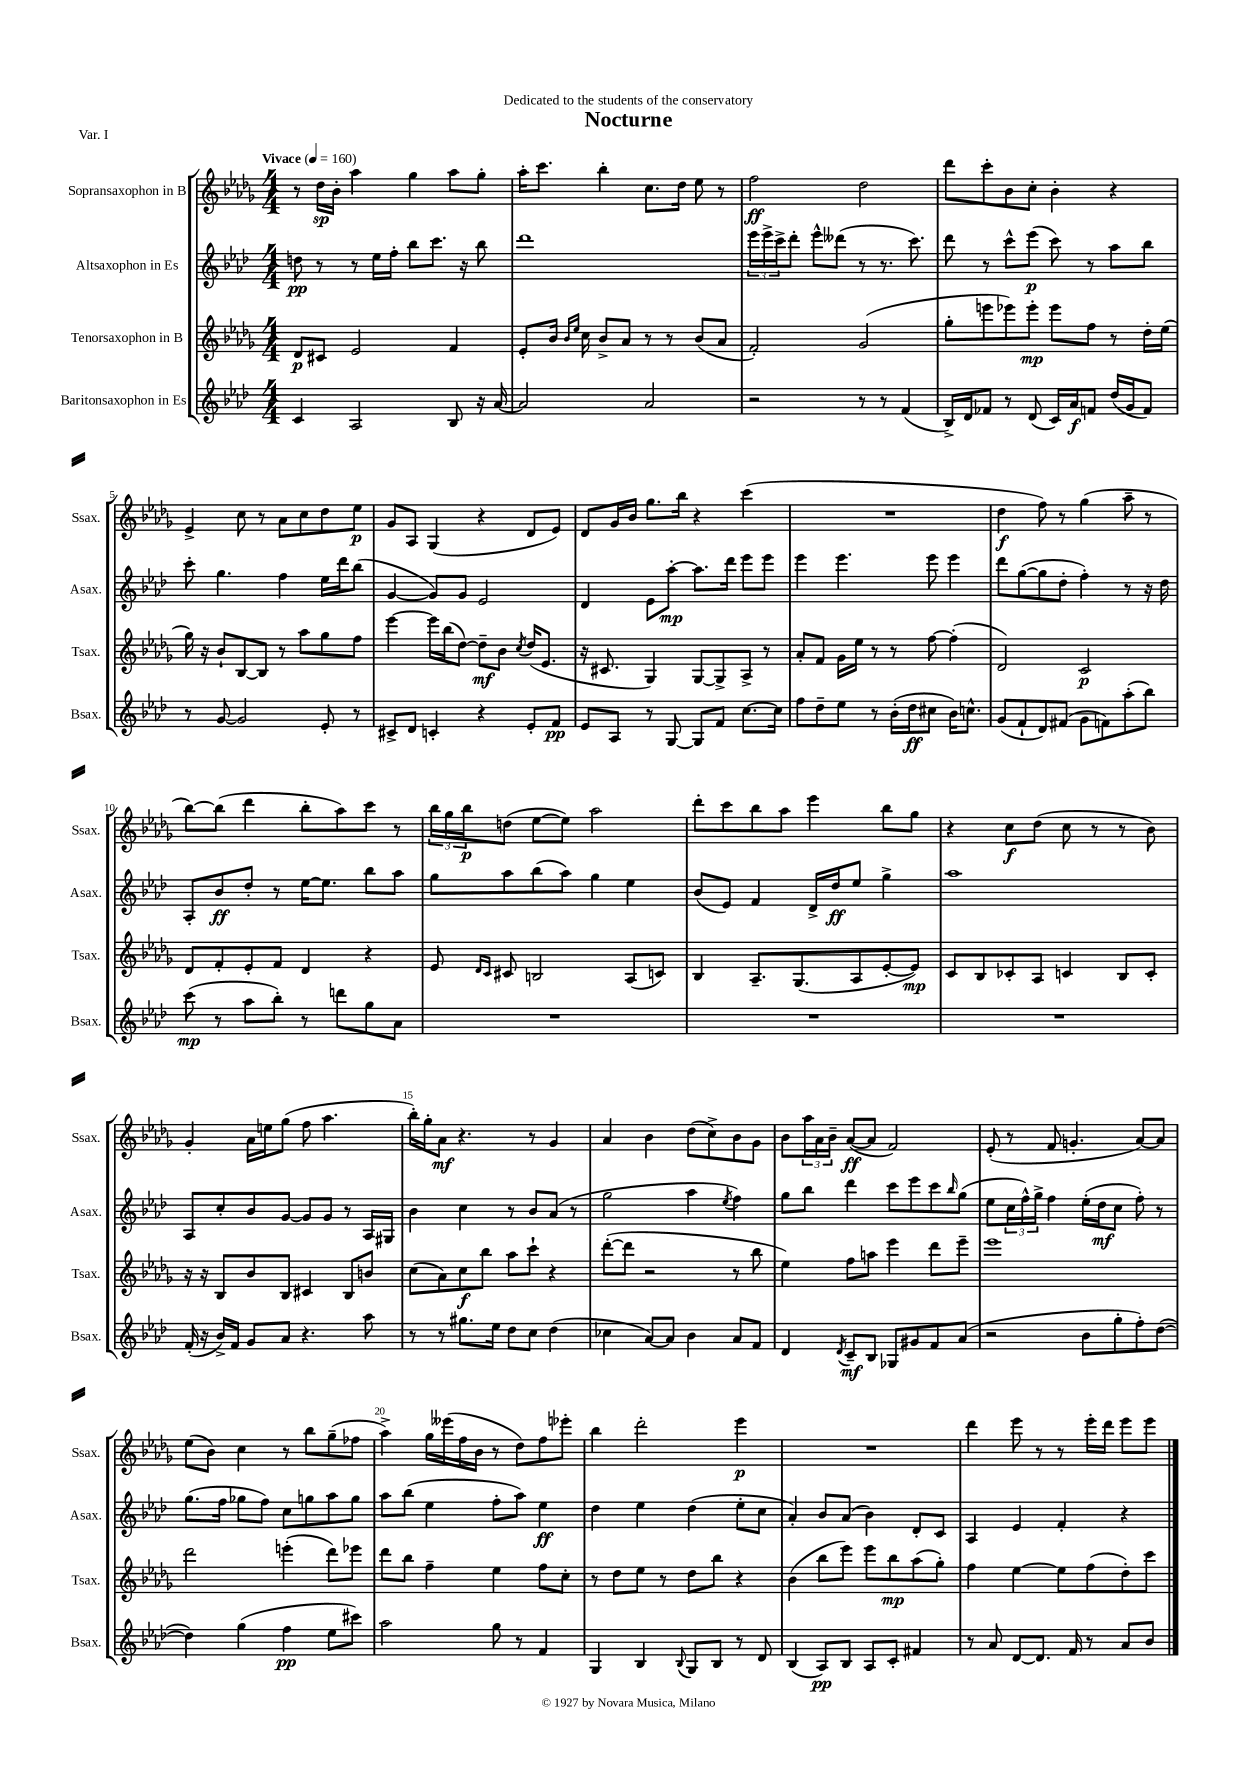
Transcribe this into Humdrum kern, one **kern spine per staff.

**kern	**kern	**kern	**kern
*staff4	*staff3	*staff2	*staff1
*clefG2	*clefG2	*clefG2	*clefG2
*k[b-e-a-d-]	*k[b-e-a-d-g-]	*k[b-e-a-d-]	*k[b-e-a-d-g-]
*M4/4	*M4/4	*M4/4	*M4/4
*MM160	*MM160	*MM160	*MM160
4c	8d-	8dd	8r
.	8c#	8r	16dd-
.	.	.	16b-'
2A-	2e-	8r	4aa-
.	.	16ee-	.
.	.	16ff'	.
.	.	8bb-	4gg-
.	.	8.ccc	.
8B-	4f	.	8aa-
.	.	16r	.
16r	.	8bb-	8gg-'
[16a-	.	.	.
=	=	=	=
2a-]	8e-'	1ddd-	16aa-'
.	.	.	8.ccc
.	16b-	.	.
.	16qqb-	.	.
.	16qqee-	.	.
.	16cc	.	.
.	8b-^	.	4bb-'
.	8a-	.	.
2a-	8r	.	8.cc
.	8r	.	.
.	.	.	16dd-
.	(8b-	.	8ee-
.	8a-	.	8r
=	=	=	=
2r	2f')	24eee-	2ff
.	.	24eee-^	.
.	.	24ccc^	.
.	.	8ddd-'	.
.	.	8eee-^^	.
.	.	(8ddd--	.
8r	(2g-	8r	2dd-
8r	.	8.r	.
(4f	.	.	.
.	.	8.ccc)	.
=	=	=	=
16B-^)	8gg-'	8ddd-	8ddd-
16d-	.	.	.
8f-	8eee	8r	8ccc'
8r	8eee-)	8ccc^^	8b-
(8d-	8eee-'	(8eee-	8cc'
16c)	8eee-	8ccc)	4b-'
16a-	.	.	.
8f	8ff	8r	.
(16dd-	8r	8aa-	4r
16g	.	.	.
8f)	16dd-'	8bb-	.
.	(16ee-	.	.
=	=	=	=
8r	16gg-)	8ccc'	4e-^
.	16r	.	.
[8g	8b-`	4.gg	.
2g]	[8B-	.	8cc
.	8B-]	.	8r
.	8r	4ff	8a-
.	8aa-	.	8cc
8e-'	8gg-	16ee-	8dd-
.	.	16ddd-	.
8r	8ff	(8bb-	8ee-
=	=	=	=
8c#^	[4eee-	[4g	8g-
8d-	.	.	8A-
4c'	16eee-]	8g])	(4G-
.	(16bb-	.	.
.	[8dd-)	8g	.
4r	8dd-~]	2e-	4r
.	8b-	.	.
.	8qcc	.	.
8e-'	(16dd-	.	8d-
.	8.e-	.	.
8f	.	.	8e-)
=	=	=	=
8e-	16r	4d-	8d-
.	8.c#	.	.
8A-	.	.	16g-
.	.	.	16b-
8r	4G-)	8e-	8.gg-
[8G	.	[8aa-'	.
.	.	.	16bb-
8G]	[8G-	8.aa-]	4r
8f	8G-^]	.	.
.	.	16ddd-	.
[8.cc	8A-^	8eee-	(4ccc
.	8r	8eee-	.
16cc]	.	.	.
=	=	=	=
8ff	8a-'	4eee-	1r
8dd-~	8f	.	.
8ee-	16g-	4.eee-	.
.	16ee-	.	.
8r	8r	.	.
(16b-'	8r	.	.
16dd-	.	.	.
8cc#	[8ff	8eee-	.
16b-)	(4ff']	4eee-	.
8.cc^^	.	.	.
=	=	=	=
(8g	2d-)	8ddd-	4dd-
8f`	.	([8gg	.
8d-)	.	8gg]	8ff)
(8f#	.	8dd-'	8r
8g	2c	4ff')	(4gg-
8f)	.	.	.
(8aa-'	.	8r	8aa-~
8bb-)	.	16r	8r
.	.	16dd-	.
=	=	=	=
(8ccc	8d-	8A-'	[8bb-)
8r	8f'	8b-	(8bb-]
8aa-	8e-'	8dd-'	4ddd-
8bb-')	8f	8r	.
8r	4d-	[16ee-	8bb-'
.	.	8.ee-]	.
8ddd	.	.	8aa-)
8gg	4r	8bb-	8ccc
8a-	.	8aa-	8r
=	=	=	=
1r	8e-	8gg	24bb-
.	.	.	24gg-
.	.	.	24bb-
.	16qqd-	.	.
.	16qqc	.	.
.	8c#	8aa-	(8dd
.	2B	(8bb-	[8ee-
.	.	8aa-)	8ee-])
.	.	4gg	2aa-
.	(8A-	4ee-	.
.	8c)	.	.
=	=	=	=
1r	4B-	(8b-	8ddd-'
.	.	8e-)	8ccc
.	8.A-~	4f	8bb-
.	.	.	8aa-
.	(8.G-	.	.
.	.	16d-^	4eee-
.	.	16dd-	.
.	8A-	8ee-	.
.	[8e-'	4gg^	8bb-
.	8e-])	.	8gg-
=	=	=	=
1r	8c	1aa-	4r
.	8B-	.	.
.	8c-'	.	8cc
.	8A-	.	(8dd-
.	4c	.	8cc
.	.	.	8r
.	8B-	.	8r
.	8c'	.	8b-)
=	=	=	=
(16f'	16r	8A-	4g-'
16r	16r	.	.
16b-^)	8B-	8cc'	.
16f	.	.	.
8g	8b-	8b-	16a-
.	.	.	16ee
8a-	8B-	[8g	(8gg-
4.r	4c#	8g]	8ff
.	.	8g	4.aa-
.	8B-	8r	.
8aa-	8b	16A-	.
.	.	16G#	.
=	=	=	=
8r	(8cc	4b-	16bb-')
.	.	.	16gg-'
8r	8a-)	.	8a-
8.gg#	8cc	4cc	4.r
.	8bb-	.	.
16ee-	.	.	.
8dd-	8aa-	8r	.
8cc	8ccc`	8b-	8r
(4dd-	4r	(8a-	4g-
.	.	8r	.
=	=	=	=
4cc-	([8ddd-'	2gg	4a-
.	8ddd-]	.	.
[8a-)	2r	.	4b-
8a-]	.	.	.
4b-	.	4aa-	(8dd-
.	.	.	8cc^)
.	.	8qee-	.
8a-	8r	4ff)	8b-
8f	8bb-	.	8g-
=	=	=	=
4d-	4ee-)	8gg	8b-
.	.	8bb-	24aa-
.	.	.	24a-
.	.	.	24b-~
8qd-	.	.	.
8c~	8ff	4ddd-	([8a-
8B-	8aa	.	8a-]
8G-	4eee-	8ccc	2f)
8g#	.	8eee-	.
8f	8ddd-	8ccc	.
.	.	16qqbb-	.
(8a-	8eee-~	(8gg	.
=	=	=	=
2r	1eee-	8ee-	(8e-'
.	.	24cc	8r
.	.	24ff^^)	.
.	.	24gg^	.
.	.	4ff	8f
.	.	.	4.g'
8b-	.	(16ee-'	.
.	.	16dd-	.
8gg'	.	8cc	.
8ff')	.	8ff')	[8a-)
([8dd-	.	8r	8a-]
=	=	=	=
4dd-])	2ddd-	(8.gg	(8ee-
.	.	.	8b-)
.	.	16ff	.
(4gg	.	8gg-	4cc
.	.	8ff)	.
4ff	(4eee'	8cc	8r
.	.	8gg	8bb-
8ee-	8ddd-)	8aa-	(8gg-~
8ccc#)	8eee-	8gg	8ff-
=	=	=	=
2aa-	8ddd-	8aa-	4aa-^)
.	8bb-	(8bb-	.
.	4ff~	4ee-	16gg-
.	.	.	(16eee--
.	.	.	16ff
.	.	.	16b-
8gg	4ee-	8ff'	8r
8r	.	8aa-)	8dd-)
4f	8ff	4ee-	8ff
.	8cc'	.	8eee-'
=	=	=	=
4G	8r	4dd-	4bb-
.	8dd-	.	.
4B-	8ee-	4ee-	2ddd-'
.	8r	.	.
8qqB-	.	.	.
8G	8dd-	(4dd-	.
8B-	8bb-	.	.
8r	4r	8ee-'	4eee-
8d-	.	8cc	.
=	=	=	=
(4B-	(4b-	4a-')	1r
8A-)	8bb-	8b-	.
8B-	8eee-)	(8a-	.
8A-	8eee-	4b-)	.
8c'	8bb-	.	.
4f#	(8aa-	8d-'	.
.	8gg-')	8c	.
=	=	=	=
8r	4ff	4A-	4ddd-
8a-	.	.	.
[8d-	[4ee-	4e-	8eee-
8.d-]	.	.	8r
.	8ee-]	4f'	8r
16f	.	.	.
8r	(8ff	.	16eee-'
.	.	.	16ddd-
8a-	8dd-')	4r	8eee-
8b-	8ccc	.	8eee-
==	==	==	==
*-	*-	*-	*-
